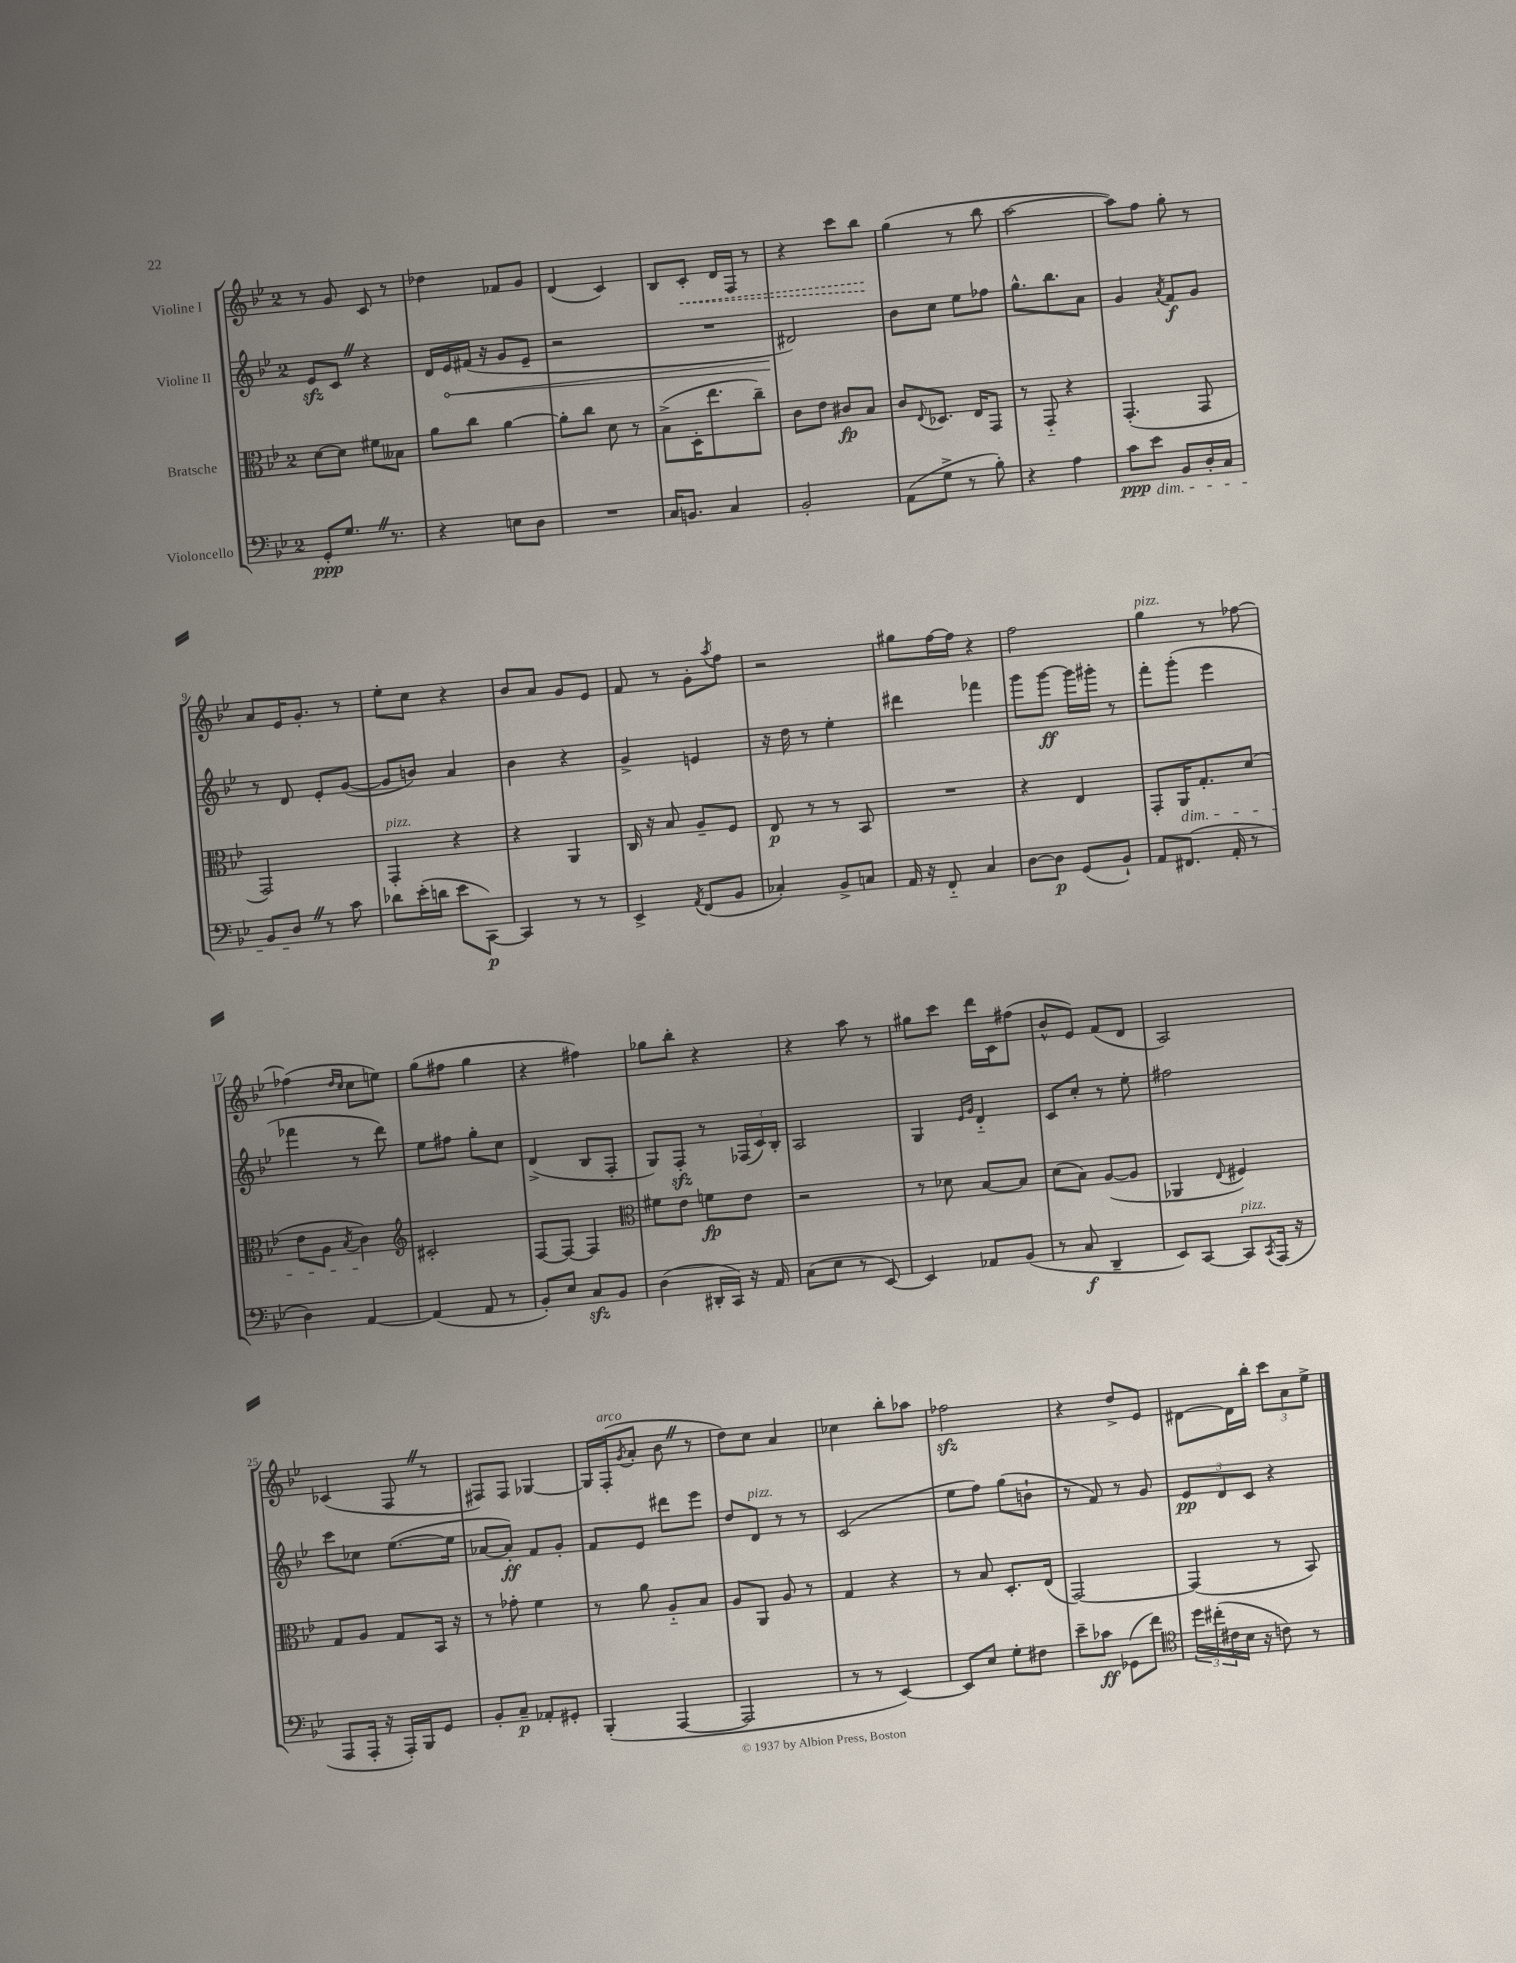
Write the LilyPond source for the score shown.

<<
\new StaffGroup <<
\new Staff = "s0" \with { instrumentName = "Violine I" } {
    \clef treble \key bes \major \once \override Staff.TimeSignature.style = #'single-digit \time 2/4
    r8 g'8 c'8 r8 |
    des''4 fes'8 g'8 |
    d'4( c'4) |
    bes8 \once \override Hairpin.style = #'dashed-line c'8-.\< d'16 f16 r8 |
    r4 c'''8 bes''8\! |
    g''4( r8 bes''8 |
    a''2~ |
    a''8) f''8 g''8-. r8 |
    a'8 ees'16 g'8.-. r8 |
    ees''8-. c''8 r4 |
    bes'8 a'8 g'8 ees'8 |
    f'8 r8 g'8-. \acciaccatura { a''8 } f''8 |
    r2 |
    gis''8 f''16~ f''16 r4 |
    f''2 |
    g''4^\markup { \italic "pizz." } r8 fes''8~ |
    fes''4( \grace { d''16 c''16 } c''8 e''8) |
    g''8( fis''8 g''4 |
    r4 fis''4) |
    ges''8 bes''8-. r4 |
    r4 a''8 r8 |
    gis''8 c'''8 d'''16 c'16 fis''8( |
    bes'8-^ ees'8) f'8( d'8 |
    a2) |
    ces'4( f8 \once \override BreathingSign.text = \markup { \musicglyph "scripts.caesura.straight" } \breathe r8 |
    fis8) fis8 ges4~ |
    ges16 f16-.^\markup { \italic "arco" }( \acciaccatura { g'8 } a'8-. bes'8 \once \override BreathingSign.text = \markup { \musicglyph "scripts.caesura.straight" } \breathe r8 |
    d''8) c''8 a'4 |
    ces''4 bes''8-. aes''8 |
    fes''2\sfz |
    r4 d''8-> ees'8 |
    dis'8~ dis'16 bes''16-. \tuplet 3/2 { c'''8 a'8 ees''8-> } \bar "|." |
}
\new Staff = "s1" \with { instrumentName = "Violine II" } {
    \clef treble \key bes \major \once \override Staff.TimeSignature.style = #'single-digit \time 2/4
    ees'8\sfz c'8 \once \override BreathingSign.text = \markup { \musicglyph "scripts.caesura.straight" } \breathe r4 |
    d'16 \once \override Hairpin.circled-tip = ##t ees'16\< fis'16( r16 g'8 ees'8-- |
    r2 |
    R2 |
    dis'2\!) |
    bes'8 c''8 ees''8 fes''8 |
    g''8.-^ bes''8. a'8 |
    g'4 \acciaccatura { a'8 } f'8\f g'8 |
    r8 d'8 ees'8-. g'8~( |
    g'8 b'8) a'4 |
    bes'4 r4 |
    g'4-> e'4 |
    r16 d''16 r8 ees''4-. |
    dis'''4 fes'''4 |
    g'''8 g'''8~\ff g'''16 gis'''16-. r8 |
    f'''8-. g'''8-.( ees'''4 |
    fes'''4 r8 d'''8) |
    ees''8 fis''8 g''8-. c''8 |
    d'4->( bes8 f8-. |
    g8) f8-.\sfz r8 \tuplet 3/2 { fes16( c'16) bes16-. } |
    a2 |
    g4 \grace { ees'16 g'16 } d'4-_ |
    c'8 c''8-. r8 ees''8-. |
    fis''2 |
    c'''8 ces''8 ees''8.~( ees''16 |
    aes'8~ aes'8-.\ff) f'8 g'8-. |
    f'8 ees'8 dis'''8 ees'''8 |
    d''8 d'8^\markup { \italic "pizz." } r8 r8 |
    c'2( |
    ees''8 f''8) g''8( b'8-! |
    r8 f'8) r8 g'8 |
    \tuplet 3/2 { ees'8\pp d'8 c'8 } r4 \bar "|." |
}
\new Staff = "s2" \with { instrumentName = "Bratsche" } {
    \clef alto \key bes \major \once \override Staff.TimeSignature.style = #'single-digit \time 2/4
    d'8~ d'8 fis'8 beses8 |
    a'8 c''8 a'4~ |
    a'8-. c''8 d'8 r8 |
    bes8->( d16-. ees''8. c''8--) |
    c'8 ees'8 cis'8\fp bes8 |
    c'8 \appoggiatura { ees8 } des8. ees16 g,8 |
    r8 g,8-_ r4 |
    g,4.-.( g,8 |
    g,2) |
    g,4-.^\markup { \italic "pizz." } r4 |
    r4 a,4 |
    c16 r16 bes8 a8-- f8 |
    ees8\p r8 r8 bes,8 |
    R2 |
    r4 ees4 |
    g,8-. a,16\dim g8.-. d'8( |
    ees'8 a8 \acciaccatura { bes8 } c'4\!) |
    \clef treble cis'2-. |
    f8~ f8~ f4 |
    \clef alto fis'8 ees'8 f'8\fp ees'8 |
    r2 |
    r8 des'8 bes8~ bes8 |
    d'8( bes8) a8~( a8 |
    aes,4 \appoggiatura { ees8 } fis4) |
    g8 a8 g8 bes,16 r16 |
    r8 ges'8-. f'4 |
    r8 a'8 a8-_ bes8 |
    a8 a,8 a8 r8 |
    g4 r4 |
    r8 bes8 d8.-. ees16( |
    g,2~) |
    g,4( r8 bes,8) \bar "|." |
}
\new Staff = "s3" \with { instrumentName = "Violoncello" } {
    \clef bass \key bes \major \once \override Staff.TimeSignature.style = #'single-digit \time 2/4
    g,8-.\ppp g8. \once \override BreathingSign.text = \markup { \musicglyph "scripts.caesura.straight" } \breathe r8. |
    r4 e8 d8 |
    R2 |
    c16 b,8. c4 |
    bes,2-. |
    a,8( g8-> r8 bes8-.) |
    r4 a4 |
    c'8\ppp ees'8\dim bes,8 d16-. c16 |
    bes,8 d8\! \once \override BreathingSign.text = \markup { \musicglyph "scripts.caesura.straight" } \breathe r8 c'8 |
    des'8 ees'16-.( d'16 ees'8 c,8~\p) |
    c,4 r8 r8 |
    ees,4-> \acciaccatura { a,8 } f,8( bes,8 |
    ces4-.) bes,8-> c8 |
    a,16 r16 f,8-_ c4 |
    d8~ d8\p g,8( bes,8-!) |
    a,8 fis,8.( a,16-. r8 |
    d4) a,4~ |
    a,4( a,8 r8 |
    bes,8-.) ees8 c8\sfz bes,8 |
    d4( dis,16-. c,16) r16 a,16 |
    c8( ees8 r8 ees,8~) |
    ees,4 aes,8 bes,8( |
    r8 c8\f d,4-- |
    ees,8) c,8~ c,8^\markup { \italic "pizz." } \acciaccatura { c,8 } a,,16( r16 |
    a,,8 a,,16-. r16 a,,16-.) bes,,16 g,8 |
    bes,8-. c8--\p aes,8-. gis,8-. |
    bes,,4-.( a,,4~ |
    a,,2 |
    r8 r8 ees,4~) |
    ees,8 ees8 g8-. fis8 |
    ees'8-- ces'8\ff ges,8( f'8) |
    \clef tenor \tuplet 3/2 { d''16 cis''16-.( cis'16 } bes16 r16 c'8) r8 \bar "|." |
}
>>
>>
